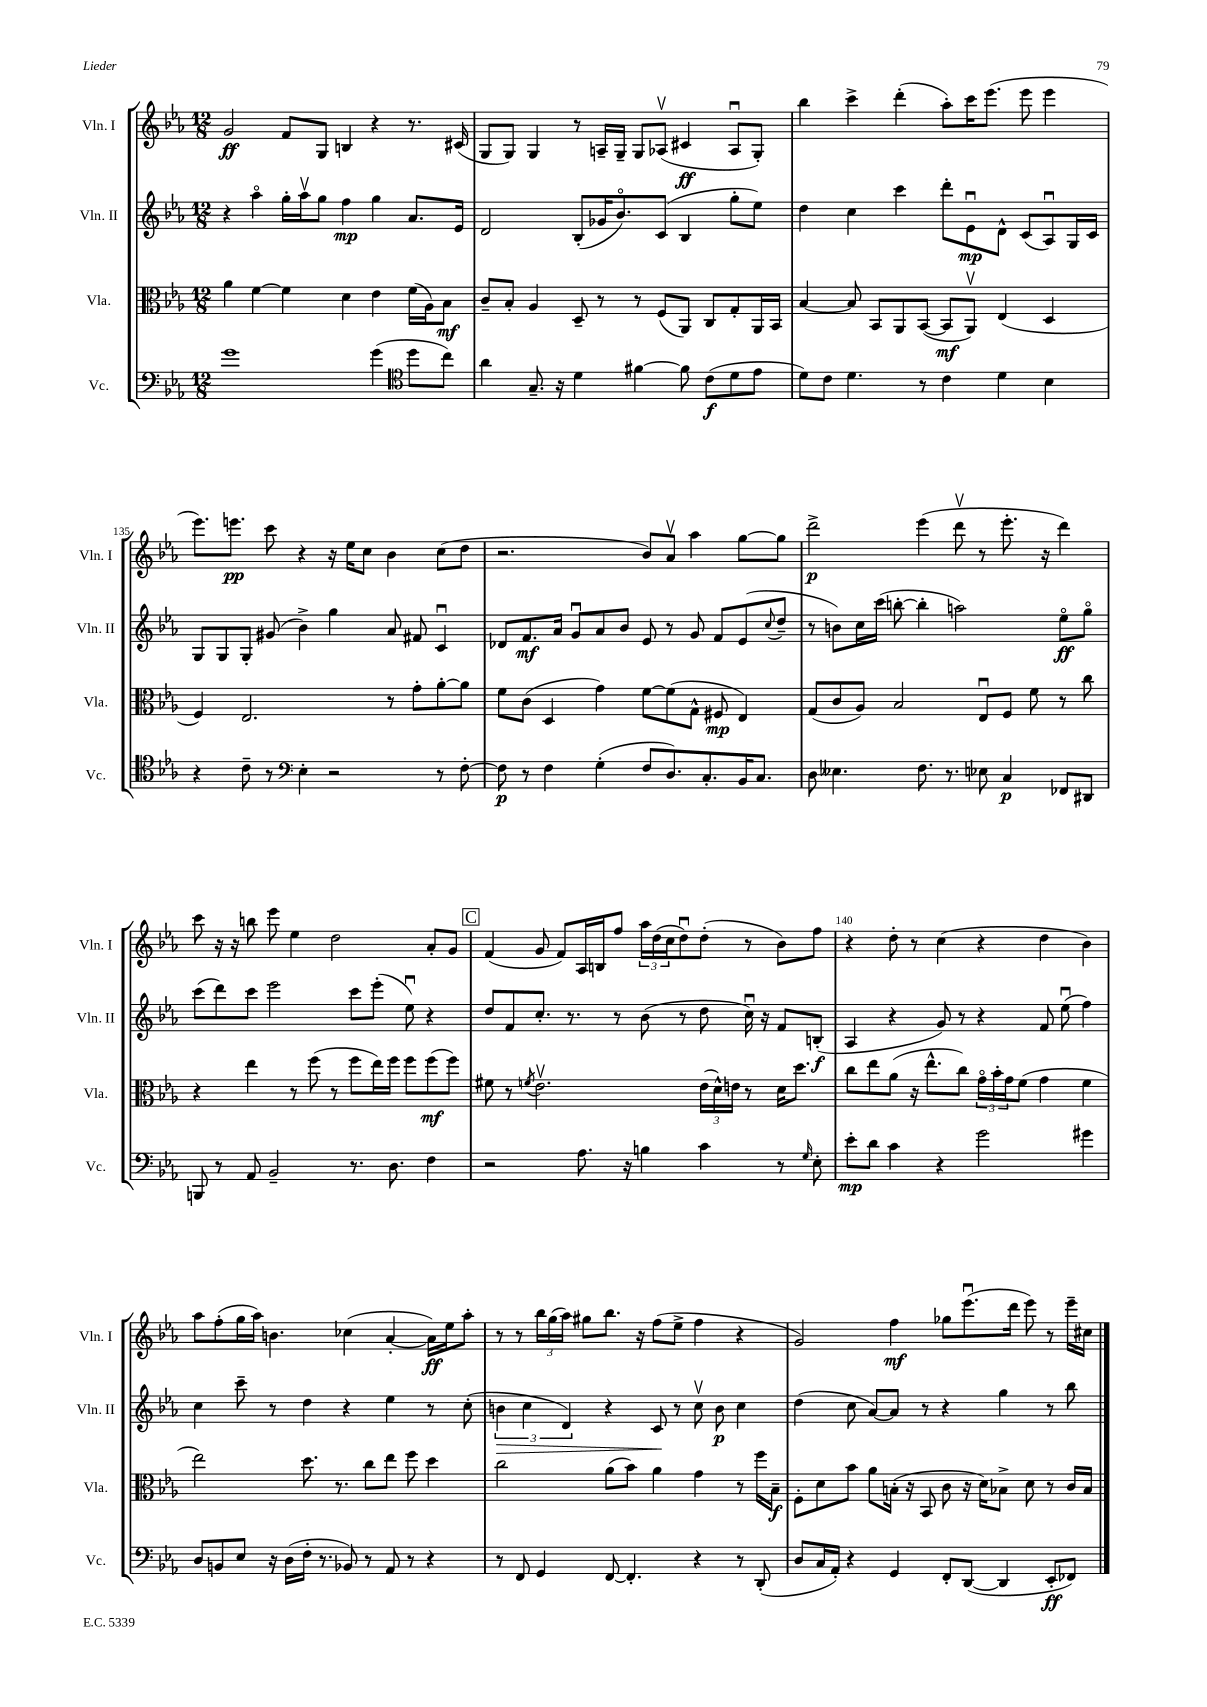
<<
\new StaffGroup <<
\new Staff = "s0" \with { instrumentName = "Vln. I" shortInstrumentName = "Vln. I" } {
    \clef treble \key ees \major \numericTimeSignature \time 12/8
    g'2\ff f'8 g8 b4 r4 r8. cis'16( |
    g8 g8) g4 r8 a16-- g16-- g8 aes8\upbow( cis'4\ff aes8\downbow g8-.) |
    bes''4 c'''4-> d'''4-.( aes''8-.) c'''16 ees'''8.( ees'''8 ees'''4 |
    ees'''8.) e'''8.\pp c'''8 r4 r16 ees''16 c''8 bes'4 c''8( d''8 |
    r2. bes'8) aes'8\upbow aes''4 g''8~ g''8 |
    d'''2->\p ees'''4( d'''8\upbow r8 ees'''8.-. r16 d'''4) |
    c'''8 r16 r16 b''8 ees'''8 ees''4 d''2 aes'8-. g'8 |
    \mark \markup { \box "C" } f'4( g'8 f'8) aes16 b16 f''8 \tuplet 3/2 { aes''16 d''16( c''16 } d''8\downbow) d''8-.( r8 bes'8) f''8 |
    r4 d''8-. r8 c''4( r4 d''4 bes'4) |
    aes''8 f''8-.( g''16 aes''16) b'4. ces''4( aes'4~-. aes'16\ff) ees''16 aes''8-. |
    r8 r8 \tuplet 3/2 { bes''16 g''16( aes''16) } gis''8 bes''8. r16 f''8( ees''8-> f''4 r4 |
    g'2) f''4\mf ges''8 ees'''8.\downbow( d'''16 ees'''8) r8 ees'''16-- cis''16 \bar "|." |
}
\new Staff = "s1" \with { instrumentName = "Vln. II" shortInstrumentName = "Vln. II" } {
    \clef treble \key ees \major \numericTimeSignature \time 12/8
    r4 aes''4\flageolet g''16-. aes''16\upbow g''8 f''4\mp g''4 aes'8. ees'16 |
    d'2 bes8-.( ges'16 bes'8.\flageolet) c'8( bes4 g''8-. ees''8) |
    d''4 c''4 c'''4 d'''8-. ees'8\downbow\mp d'8-^ c'8( aes8\downbow) g16 c'16 |
    g8 g8 g8-. gis'8( bes'4->) g''4 aes'8 fis'8 c'4\downbow |
    des'8 f'8.\mf aes'16 g'8\downbow aes'8 bes'8 ees'8 r8 g'8 f'8 ees'8( \appoggiatura { c''8 } d''8-- |
    r8 b'8) c''16 c'''16( b''8~-. b''4-. a''2) ees''8\flageolet\ff g''8\flageolet |
    c'''8( d'''8) c'''8 ees'''2 c'''8 ees'''8-.( ees''8\downbow) r4 |
    \mark \markup { \box "C" } d''8 f'8 c''8.-. r8. r8 bes'8( r8 d''8 c''16\downbow) r16 f'8 b8-.\f( |
    aes4 r4 g'8) r8 r4 f'8 ees''8\downbow( f''4) |
    c''4 c'''8-- r8 d''4 r4 ees''4 r8 c''8-.( |
    \tuplet 3/2 { b'4\> c''4 d'4) } r4 c'8\! r8 c''8\upbow b'8\p c''4 |
    d''4( c''8 aes'8~) aes'8 r8 r4 g''4 r8 bes''8 \bar "|." |
}
\new Staff = "s2" \with { instrumentName = "Vla." shortInstrumentName = "Vla." } {
    \clef alto \key ees \major \numericTimeSignature \time 12/8
    aes'4 f'4~ f'4 d'4 ees'4 f'16( aes16) bes8\mf |
    c'8-- bes8-. aes4 d8-- r8 r8 f8( aes,8) c8 g8-. aes,16 bes,16 |
    bes4~ bes8 bes,8 aes,8 bes,8~( bes,8\mf aes,8\upbow) ees4( d4 |
    f4) ees2. r8 g'8-. aes'8~-. aes'8 |
    f'8 c'8( d4 g'4) f'8~ f'8( g8-^ fis8\mp ees4) |
    g8( c'8 aes8) bes2 ees8\downbow f8 f'8 r8 c''8 |
    r4 ees''4 r8 f''8( r8 f''8 ees''16) f''16 f''8 f''8\mf( f''8) |
    \mark \markup { \box "C" } fis'8 r8 \acciaccatura { f'8 } ees'2.\upbow \tuplet 3/2 { ees'16( d'16-^) e'16 } r8 d'16 d''8. |
    c''8 ees''8 aes'8( r16 ees''8.-^ c''8) \tuplet 3/2 { g'16\flageolet bes'16-. g'16 } f'8( g'4 f'4 |
    ees''2) d''8. r8. c''8 ees''8 f''8 d''4 |
    c''2 aes'8( bes'8) aes'4 g'4 r8 f''16 bes16--\f |
    f8-. d'8 bes'8 aes'8 b16-.( r16 bes,8 c'8 r16 d'16) bes8-> d'8 r8 c'16 bes16 \bar "|." |
}
\new Staff = "s3" \with { instrumentName = "Vc." shortInstrumentName = "Vc." } {
    \clef bass \key ees \major \numericTimeSignature \time 12/8
    g'1 g'4( \clef tenor d''8 c''8) |
    aes'4 g8.-- r16 d'4 fis'4~ fis'8 c'8\f( d'8 ees'8 |
    d'8) c'8 d'4. r8 c'4 d'4 bes4 |
    r4 c'8-- r8 \clef bass ees4-. r2 r8 f8~-. |
    f8\p r8 f4 g4-.( f8 d8.) c8.-. bes,16 c8. |
    d8 eeses4. f8. r8. ees8 c4\p fes,8 dis,8 |
    b,,8 r8 aes,8 bes,2-- r8. d8. f4 |
    \mark \markup { \box "C" } r2 aes8. r16 b4 c'4 r8 \grace { g16 } ees8-. |
    ees'8-.\mp d'8 c'4 r4 g'2 gis'4 |
    d8 b,8 ees8 r16 d16( f16-. r8. bes,8) r8 aes,8 r8 r4 |
    r8 f,8 g,4 f,8~ f,4.-. r4 r8 d,8-.( |
    d8 c16 aes,16-.) r4 g,4 f,8-. d,8~( d,4 ees,8-.\ff fes,8) \bar "|." |
}
>>
>>
\layout { \context { \Score currentBarNumber = #132 \override BarNumber.break-visibility = ##(#f #t #t) barNumberVisibility = #(every-nth-bar-number-visible 5) } }
